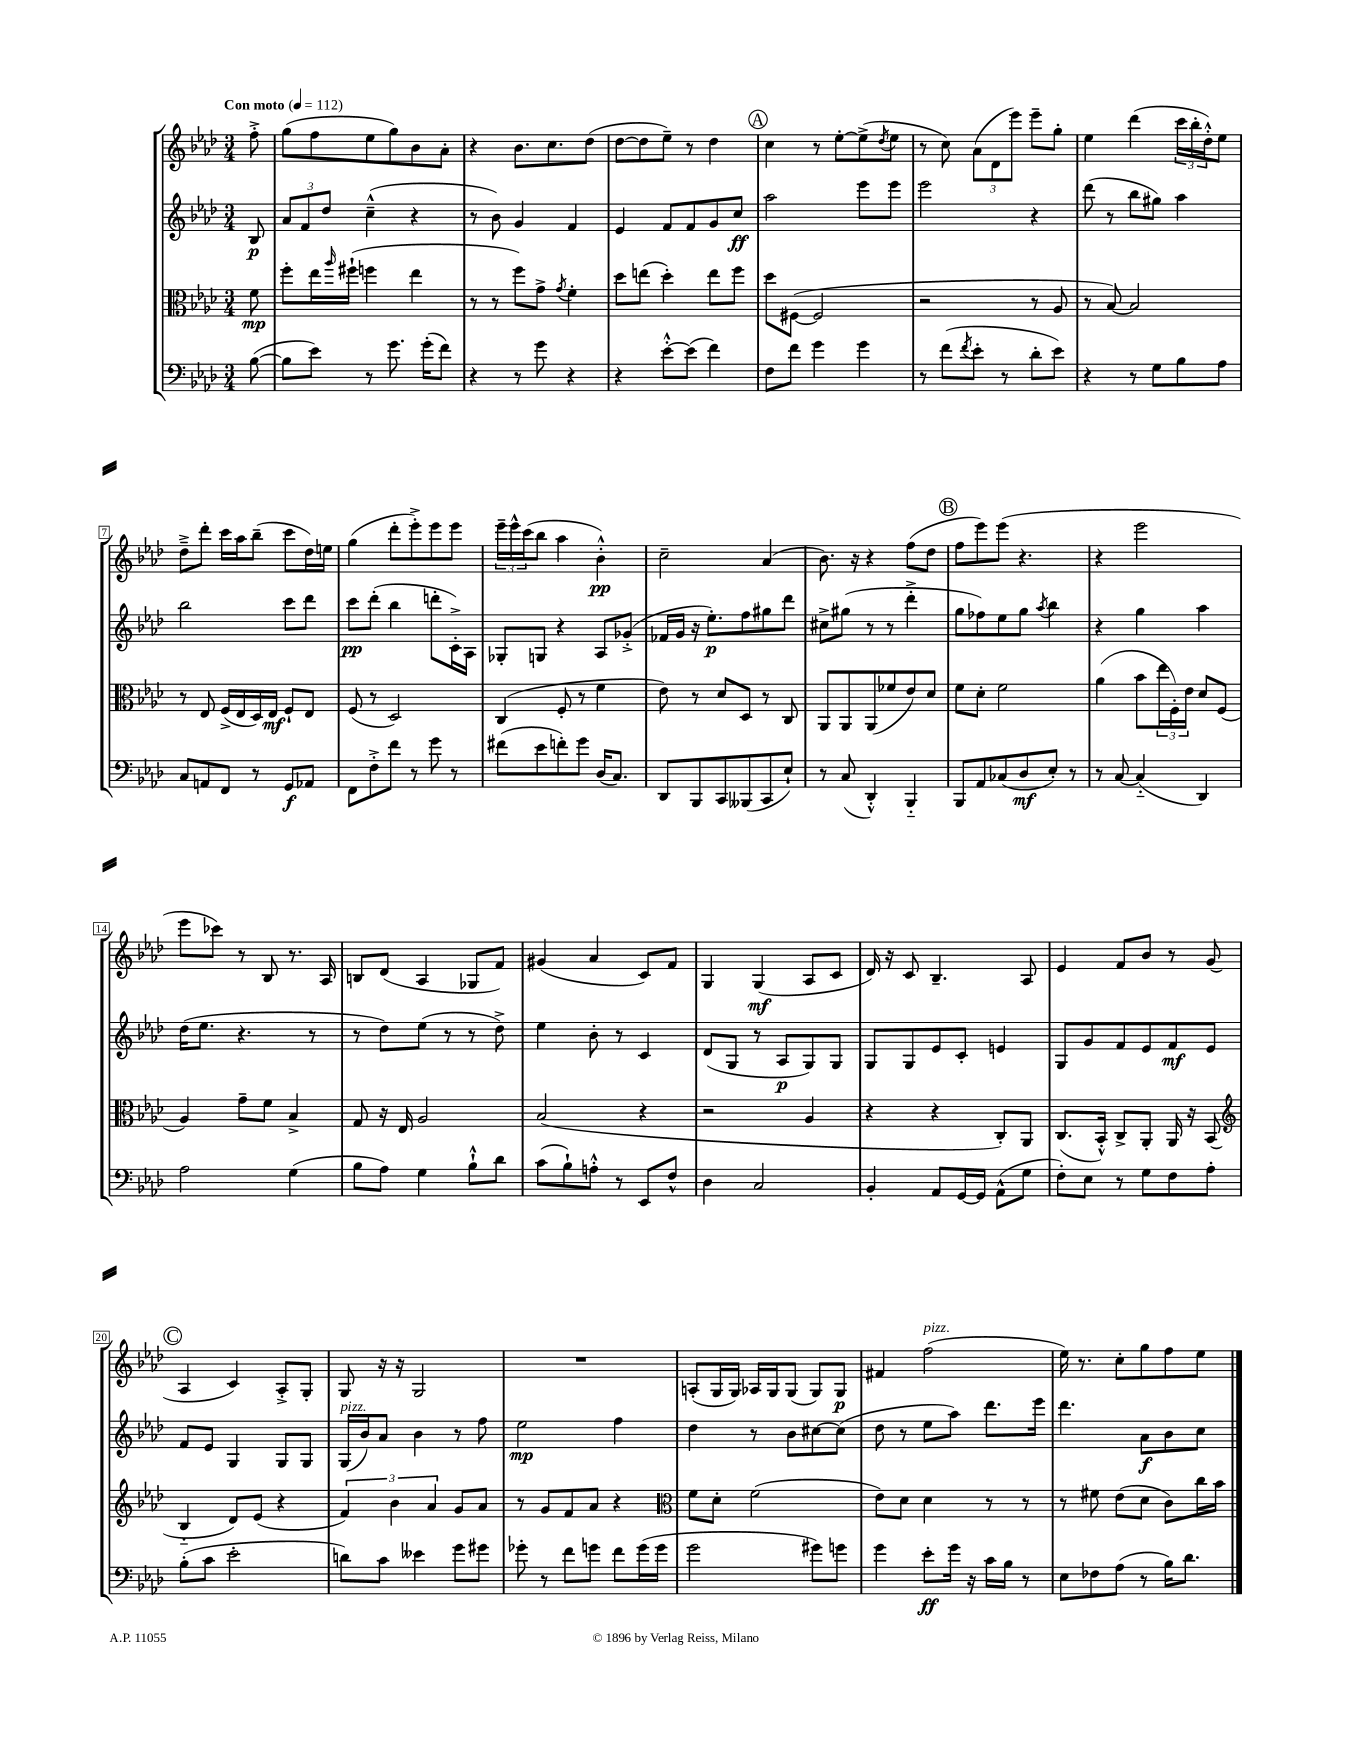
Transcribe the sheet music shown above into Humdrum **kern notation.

**kern	**kern	**kern	**kern
*staff4	*staff3	*staff2	*staff1
*clefF4	*clefC3	*clefG2	*clefG2
*k[b-e-a-d-]	*k[b-e-a-d-]	*k[b-e-a-d-]	*k[b-e-a-d-]
*M3/4	*M3/4	*M3/4	*M3/4
*MM112	*MM112	*MM112	*MM112
([8B-	8f	8B-	8ff'^
=	=	=	=
8B-]	8ff'	12a-	(8gg
.	.	12f	.
8e-)	16ee-	.	8ff
.	.	12dd-	.
.	16qqaa-	.	.
.	(16ff#`	.	.
8r	4ff	(4cc~^^	8ee-
8.g	.	.	8gg)
.	4ee-	4r	8b-
(16g'	.	.	.
8f)	.	.	8a-'
=	=	=	=
4r	8r	8r	4r
.	8r	8b-)	.
8r	8ff)	4g	8.b-
8g	8g^	.	.
.	.	.	8.cc
.	8qg	.	.
4r	4f'	4f	.
.	.	.	(8dd-
=	=	=	=
4r	8dd-	4e-	[8dd-
.	(8ee	.	8dd-]
[8e-'^^	4dd-')	8f	8ee-~)
(8e-]	.	8f	8r
4f)	8ee	8g	4dd-
.	8ff	8cc	.
=	=	=	=
8F	8dd-	2aa-	4cc
8f	([8F#	.	.
4g	2F#]	.	8r
.	.	.	[8ee-'
4g	.	8eee-	(8ee-^]
.	.	.	8qdd-
.	.	8eee-	8ee-
=	=	=	=
8r	2r	2eee-	8r
(8f	.	.	8cc)
8qf	.	.	.
8e-'	.	.	(12a-
.	.	.	12d-
8r	.	.	.
.	.	.	12eee-)
8d-'	8r	4r	8eee-~
8e-)	8A-	.	8gg'
=	=	=	=
4r	8r	(8ddd-	4ee-
.	[8B-)	8r	.
8r	2B-]	8bb-	(4ddd-
8G	.	8gg#)	.
8B-	.	4aa-	24ccc
.	.	.	24bb-'
.	.	.	24dd-'^^)
8A-	.	.	8ee-
=	=	=	=
8C	8r	2bb-	8dd-~^
8AA	8E-	.	8ddd-'
8FF	(16F^	.	16ccc
.	16E-	.	16aa-
8r	16D-)	.	(8bb-~
.	16E-	.	.
8GG	8F`	8ccc	8ccc
8AA-	8E-	8ddd-	16dd-)
.	.	.	16ee
=	=	=	=
8FF	(8F	8ccc	(4gg
8F'^	8r	(8ddd-'	.
8f	2D-)	4bb-	8ddd-'
8r	.	.	8eee-'^)
8g	.	8ddd'	8eee-
8r	.	16c'^)	8eee-
.	.	16A-	.
=	=	=	=
(8f#	(4C	8G-'	24eee-~
.	.	.	24eee-^^
.	.	.	(24ccc
8e-	.	8G	8bb-
8f')	8F'	4r	4aa-
8g	8r	.	.
(16D-	4f	8A-	4b-'^^)
8.C)	.	.	.
.	.	(8g-'^	.
=	=	=	=
8DD-	8e-)	16f-	2cc~
.	.	16g	.
8BBB-	8r	16r	.
.	.	8.ee-')	.
8CC	8d-	.	.
(8BBB--	8D-	8ff	.
8CC	8r	8gg#	(4a-
8E-`)	8C	8ddd-	.
=	=	=	=
8r	8AA-	8cc#^	8.b-)
(8C	8AA-	(8gg#	.
.	.	.	16r
4DD-'^^)	(8AA-	8r	4r
.	8f-	8r	.
4BBB-'~	8e-)	4ddd-'^	(8ff
.	8d-	.	8dd-
=	=	=	=
8BBB-	8f	8gg	8ff
8AA-	8d-'	8ff-)	8eee-)
(8C-	2f	8ee-	(8eee-
8D-	.	8gg	4.r
.	.	8qaa-	.
8E-')	.	4bb-	.
8r	.	.	.
=	=	=	=
8r	(4a-	4r	4r
[8C	.	.	.
(4C'~]	8b-	4gg	2eee-
.	24ee-	.	.
.	24F')	.	.
.	24e-	.	.
4DD-)	8d-	4aa-	.
.	(8F	.	.
=	=	=	=
2A-	4A-)	(16dd-	8eee-
.	.	8.ee-	.
.	.	.	8ccc-)
.	8g~	4.r	8r
.	8f	.	8B-
(4G	4B-^	.	8.r
.	.	8r	.
.	.	.	16A-
=	=	=	=
8B-	8G	8r	8B
8A-)	16r	8dd-)	(8d-
.	16E-	.	.
4G	2A-	(8ee-	4A-
.	.	8r	.
8B-`^^	.	8r	8G-
8d-	.	8dd-^)	8f)
=	=	=	=
(8c	(2B-	4ee-	(4g#
8B-`)	.	.	.
8A'^^	.	8b-'	4a-
8r	.	8r	.
8EE-	4r	4c	8c)
8F^^	.	.	8f
=	=	=	=
4D-	2r	(8d-	4G
.	.	8G	.
2C	.	8r	(4G
.	.	8A-	.
.	4A-	8G)	8A-
.	.	8G	8c
=	=	=	=
4BB-'	4r	8G	16d-)
.	.	.	16r
.	.	8G	8c
8AA-	4r	8e-	4.B-~
[16GG	.	8c'	.
16GG]	.	.	.
(8AA-^^	8C')	4e	.
8G	8AA-	.	8A-
=	=	=	=
8F')	(8.C	8G	4e-
8E-	.	8g	.
.	16BB-'^^)	.	.
8r	8C^	8f	8f
8G	8AA-'	8e-	8b-
8F	16AA-	8f	8r
.	16r	.	.
8A-'	(8BB-	8e-	(8g
=	=	=	=
*	*clefG2	*	*
(8B-'	4B-'~	8f	4A-
8c	.	8e-	.
2e-'	8d-)	4G	4c)
.	(8e-	.	.
.	4r	8G	8A-'^
.	.	8G	8G'
=	=	=	=
8d)	6f)	(16G	8G
.	.	16b-)	.
8c	.	8a-	16r
.	6b-	.	.
.	.	.	16r
4e--	.	4b-	2G
.	6a-	.	.
8g	8g	8r	.
8g#	8a-	8ff	.
=	=	=	=
8g-'	8r	2ee-	2.r
8r	8g	.	.
8f	8f	.	.
8g	8a-	.	.
8f	4r	4ff	.
(16g	.	.	.
16g	.	.	.
=	=	=	=
*	*clefC3	*	*
2g	8f	4dd-	(8A'
.	8d-'	.	16G
.	.	.	16G)
.	(2f	8r	16A-
.	.	.	16G
.	.	8b-	(8G
8g#)	.	[8cc#	8G)
8g	.	(8cc#]	8G
=	=	=	=
4g	8e-)	8dd-	4f#
.	8d-	8r	.
8e-'	4d-	8ee-	(2ff
16g	.	8aa-)	.
16r	.	.	.
16c	8r	8.ddd-	.
16B-	.	.	.
8r	8r	.	.
.	.	16eee-	.
=	=	=	=
8E-	8r	4.ddd-	16ee-)
.	.	.	8.r
8F-	8f#	.	.
(8A-	(8e-	.	8cc'
8r	8d-	8a-	8gg
16B-)	8c)	8b-	8ff
8.d-	.	.	.
.	16cc	8cc	8ee-
.	16b-	.	.
==	==	==	==
*-	*-	*-	*-
